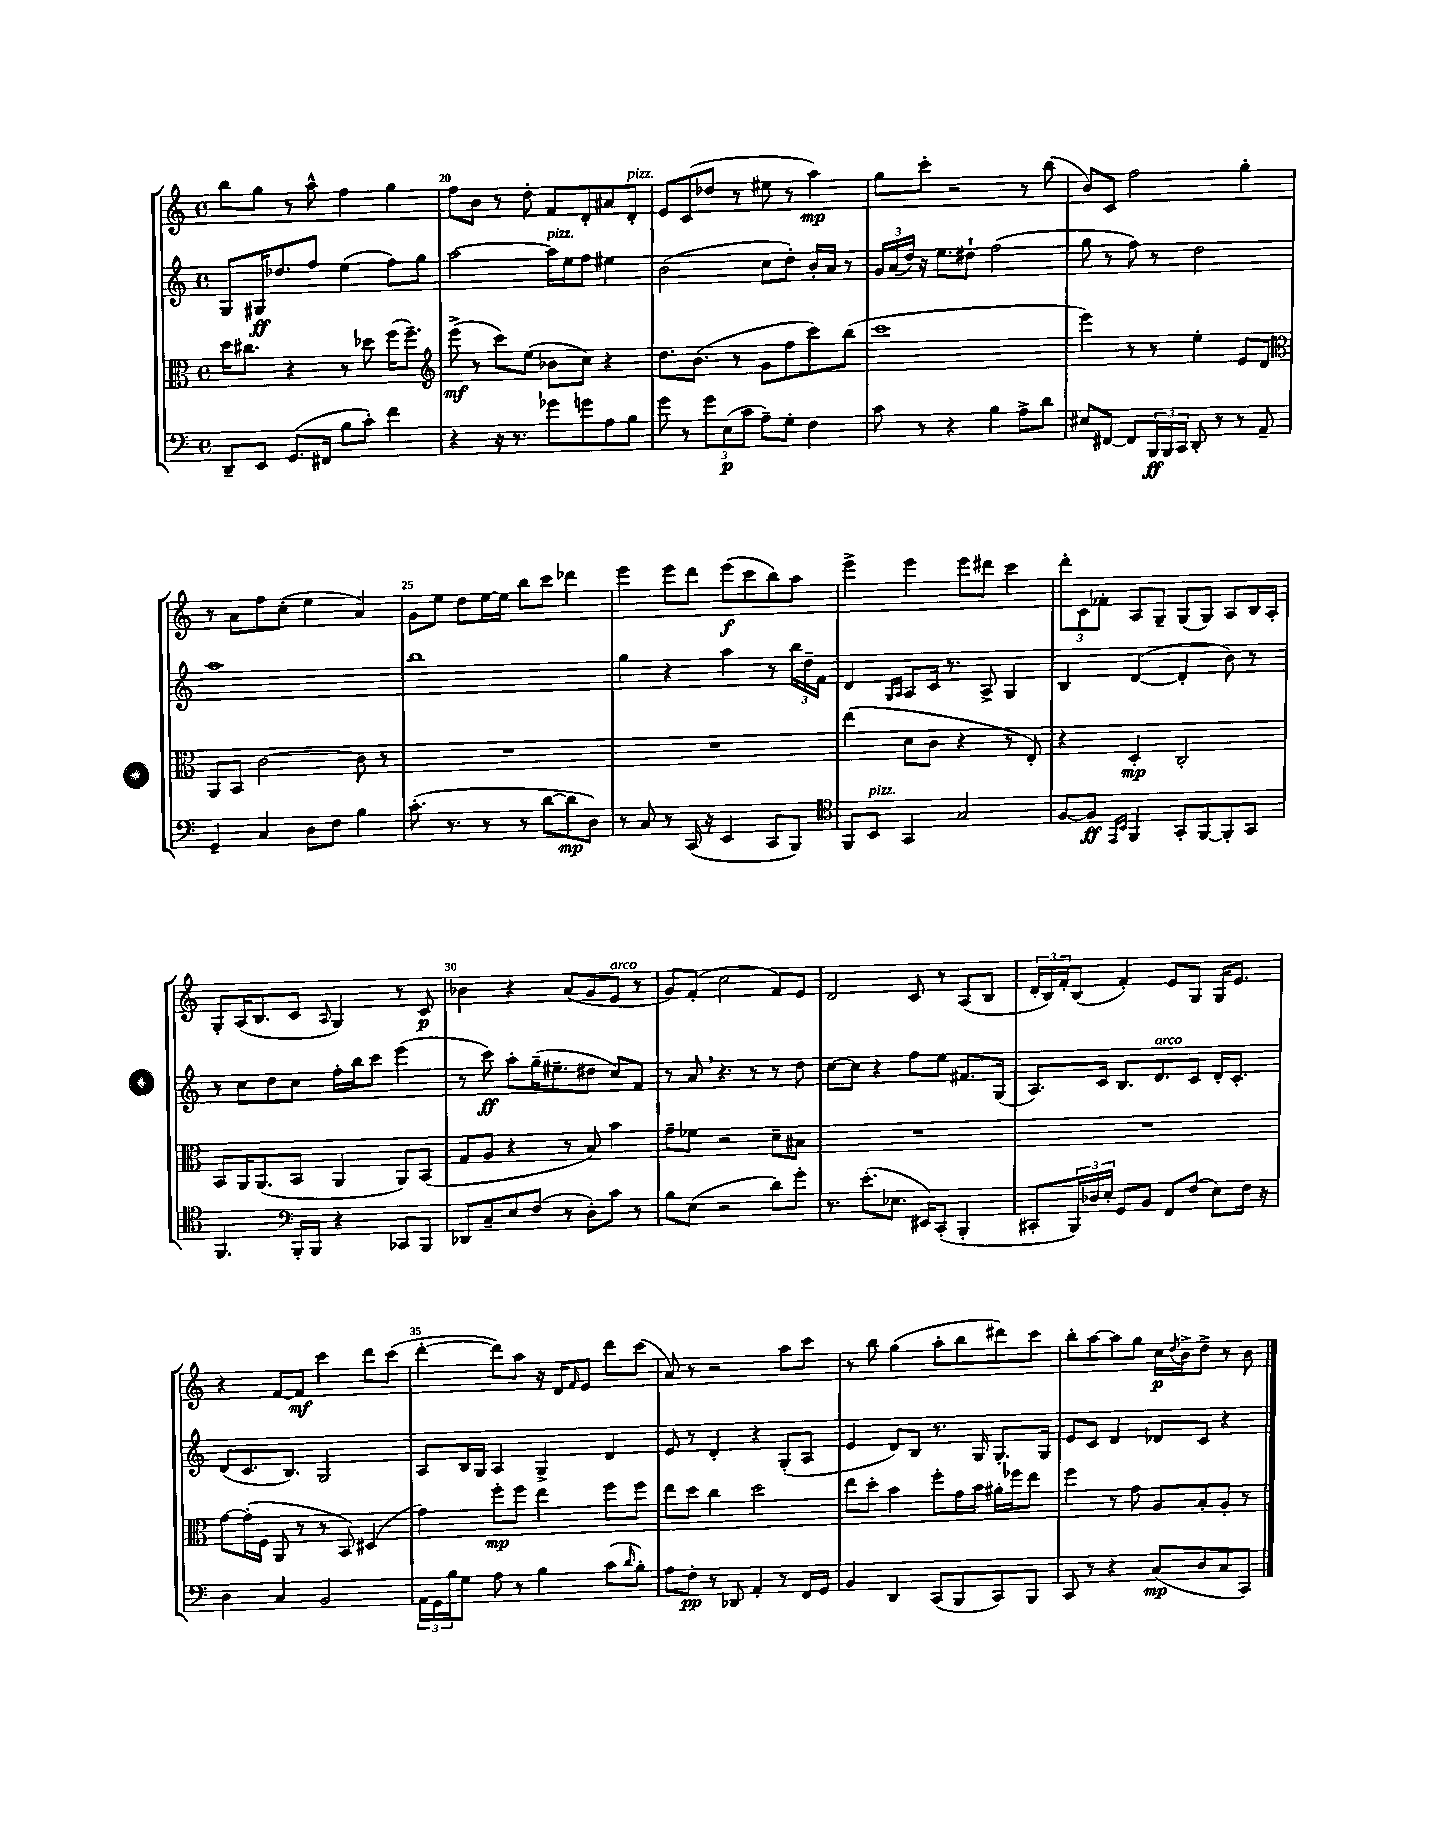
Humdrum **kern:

**kern	**dynam	**kern	**dynam	**kern	**dynam	**kern	**dynam
*part4	*part4	*part3	*part3	*part2	*part2	*part1	*part1
*staff4	*staff4	*staff3	*staff3	*staff2	*staff2	*staff1	*staff1
*clefF4	*	*clefC3	*	*clefG2	*	*clefG2	*
*k[]	*	*k[]	*	*k[]	*	*k[]	*
*M4/4	*	*M4/4	*	*M4/4	*	*M4/4	*
*met(c)	*	*met(c)	*	*met(c)	*	*met(c)	*
=19	=19	=19	=19	=19	=19	=19	=19
8DD~/L	.	16dd\KL	.	8G/L	.	8bb\L	.
.	.	8.cc#X\J	.	.	.	.	.
8EE/J	.	.	.	16G#X/K	ff	8gg\J	.
.	.	.	.	8.dd-X/	.	.	.
(8.GG/L	.	4r	.	.	.	8r	.
.	.	.	.	8ff/J	.	8aa^^\	.
16FF#X/Jk	.	.	.	.	.	.	.
8B\L	.	8r	.	(4ee\	.	4ff\	.
8c'\J)	.	8dd-X\	.	.	.	.	.
4f\	.	(16ff\KL	.	8ff\L)	.	4gg\	.
.	.	8.ff~\J)	.	.	.	.	.
.	.	.	.	8gg\J	.	.	.
=20	=20	=20	=20	=20	=20	=20	=20
*	*	*clefG2	*	*	*	*	*
4r	.	(8eee^\	mf	[2aa\	.	8ff\L	.
.	.	8r	.	.	.	8b\J	.
16r	.	8ccc\L)	.	.	.	8r	.
8.r	.	.	.	.	.	.	.
.	.	(8ee\J	.	.	.	8dd'\	.
!	!	!	!	!LO:TX:a:i:t=pizz.	!	!	!
8g-X\L	.	8b-X\L	.	16aa\LL]	.	8f/L	.
.	.	.	.	16ee\J	.	.	.
8gn\	.	8cc\J)	.	8ff\J	.	8d'/	.
8A\	.	4r	.	4ee#X\	.	8a#X/	.
!	!	!	!	!	!	!LO:TX:a:i:t=pizz.	!
8B\J	.	.	.	.	.	8d'/J	.
=21	=21	=21	=21	=21	=21	=21	=21
8g\	.	8.dd\L	.	(2b\	.	8e/L	.
8r	.	.	.	.	.	(8c/	.
.	.	(8.b\J	.	.	.	.	.
12g\L	.	.	.	.	.	8dd-X/J	.
(12E\	p	.	.	.	.	.	.
.	.	8r	.	.	.	8r	.
12c\J	.	.	.	.	.	.	.
8A~\L)	.	8g\L	.	8cc\L	.	8ee#X\	.
8G'\J	.	8ff\	.	8dd'\J)	.	8r	.
4F\	.	8ccc\)	.	16b'/LL	.	4aa\)	mp
.	.	.	.	16a/JJ	.	.	.
.	.	(8bb\J	.	8r	.	.	.
=22	=22	=22	=22	=22	=22	=22	=22
8c\	.	1ccc	.	24g/LL	.	8gg\L	.
.	.	.	.	(24a/	.	.	.
.	.	.	.	24dd/JJ)	.	.	.
8r	.	.	.	16r	.	8ccc'\J	.
.	.	.	.	8.ee\L	.	.	.
4r	.	.	.	.	.	2r	.
.	.	.	.	8dd#X`\J	.	.	.
4B\	.	.	.	(2ff\	.	.	.
8A^\L	.	.	.	.	.	8r	.
8d\J	.	.	.	.	.	(8bb\	.
=23	=23	=23	=23	=23	=23	=23	=23
8E#X/L	.	4eee\)	.	8gg\	.	8b/L)	.
[8FF#X/J	.	.	.	8r	.	8c/J	.
8FF#/L]	.	8r	.	8ff\)	.	2ff\	.
24BBB/L	ff	8r	.	8r	.	.	.
24BBB/	.	.	.	.	.	.	.
24CC/JJ	.	.	.	.	.	.	.
8DD'/	.	4ee'\	.	2dd\	.	.	.
8r	.	.	.	.	.	.	.
8r	.	8e/L	.	.	.	4gg'\	.
8AA~/	.	8d/J	.	.	.	.	.
!!LO:LB:g=z
=24	=24	=24	=24	=24	=24	=24	=24
*	*	*clefC3	*	*	*	*	*
4GG~/	.	8AA/L	.	1aa	.	8r	.
.	.	8BB/J	.	.	.	8a\L	.
4C/	.	[2c\	.	.	.	8ff\	.
.	.	.	.	.	.	(8cc'\J	.
8D\L	.	.	.	.	.	4ee\	.
8F\J	.	.	.	.	.	.	.
4B\	.	8c\]	.	.	.	4a/)	.
.	.	8r	.	.	.	.	.
=25	=25	=25	=25	=25	=25	=25	=25
(8.c'\	.	1r	.	1bb	.	8g\L	.
.	.	.	.	.	.	8ee\J	.
8.r	.	.	.	.	.	.	.
.	.	.	.	.	.	8dd\L	.
8r	.	.	.	.	.	[16ee\L	.
.	.	.	.	.	.	16ee\JJ]	.
8r	.	.	.	.	.	8bb\L	.
[8d\L	.	.	.	.	.	8ccc\J	.
8d\]	mp	.	.	.	.	4ddd-X\	.
8D\J)	.	.	.	.	.	.	.
=26	=26	=26	=26	=26	=26	=26	=26
8r	.	1r	.	4gg\	.	4eee\	.
8C/	.	.	.	.	.	.	.
8r	.	.	.	4r	.	8eee\L	.
(16CC/	.	.	.	.	.	8ddd\J	.
16r	.	.	.	.	.	.	.
4EE/	.	.	.	4aa\	.	(8eee\L	f
.	.	.	.	.	.	8ccc\	.
8CC/L	.	.	.	8r	.	8bb\)	.
8BBB/J)	.	.	.	24bb\LL	.	8aa\J	.
.	.	.	.	24dd~\	.	.	.
.	.	.	.	24f\JJ	.	.	.
=27	=27	=27	=27	=27	=27	=27	=27
*clefC4	*	*	*	*	*	*	*
8FF/L	.	(4ee\	.	4d/	.	4eee^\	.
!LO:TX:a:i:t=pizz.	!	!	!	!	!	!	!
8BB/J	.	.	.	.	.	.	.
.	.	.	.	16qqG/LL	.	.	.
.	.	.	.	16qqA/JJ	.	.	.
4GG/	.	8d\L	.	8A/L	.	4eee\	.
.	.	8c\J	.	16c/Jk	.	.	.
.	.	.	.	8.r	.	.	.
2G/	.	4r	.	.	.	8eee\L	.
.	.	.	.	8A^/	.	8ddd#X\J	.
.	.	8r	.	4G/	.	4ccc\	.
.	.	8E'/)	.	.	.	.	.
=28	=28	=28	=28	=28	=28	=28	=28
[8F/L	.	4r	.	4B/	.	12ddd'\L	.
.	.	.	.	.	.	12c\	.
8F/J]	ff	.	.	.	.	.	.
.	.	.	.	.	.	12f-X'\J	.
16qqEE/LL	.	.	.	.	.	.	.
16qqBB/JJ	.	.	.	.	.	.	.
4FF/	.	4D'/	mp	([4d/	.	8A/L	.
.	.	.	.	.	.	8G~/J	.
8GG'/L	.	2C'/	.	4d'/]	.	(8G/L	.
[8FF/	.	.	.	.	.	8G/J)	.
8FF'/]	.	.	.	8b\)	.	8A/L	.
8GG/J	.	.	.	8r	.	16B/L	.
.	.	.	.	.	.	16A'/JJ	.
!!LO:LB:g=z
=29	=29	=29	=29	=29	=29	=29	=29
4.FF/	.	8BB/L	.	8r	.	8G'/L	.
.	.	16AA/K	.	8cc\L	.	(16A/K	.
.	.	(8.AA/	.	.	.	8.B/	.
.	.	.	.	8dd\	.	.	.
*clefF4	*	*	*	*	*	*	*
16BBB'/LL	.	8BB/J	.	8cc\J	.	8c/J	.
16BBB/JJ	.	.	.	.	.	.	.
.	.	.	.	.	.	16qqA/	.
4r	.	4AA/	.	16ff'\LL	.	4G/)	.
.	.	.	.	16bb\J	.	.	.
.	.	.	.	8ccc\J	.	.	.
8CC-X/L	.	8AA/L)	.	(4eee\	.	8r	.
8BBB/J	.	(8BB/J	.	.	.	8c/	p
=30	=30	=30	=30	=30	=30	=30	=30
8DD-X/L	.	8G/L	.	8r	.	4b-X\	.
8C~/	.	8A/J	.	8ccc\)	ff	.	.
8E/	.	4r	.	8aa'\L	.	4r	.
(8F/J	.	.	.	(16gg~\K	.	.	.
.	.	.	.	8.ee#X~\	.	.	.
8r	.	8r	.	.	.	(8a/L	.
8D'\L)	.	8B/)	.	8dd#X\J	.	8g/	.
!	!	!	!	!	!	!LO:TX:a:i:t=arco	!
8c\J	.	4b\	.	8cc/L)	.	8e/J	.
8r	.	.	.	8f/J	.	8r	.
=31	=31	=31	=31	=31	=31	=31	=31
8B\L	.	8g~\L	.	8r	.	8g/L)	.
(8E\J	.	8f-X\J	.	8a,/	.	(8f'/J	.
2r	.	2r	.	4.r	.	2cc\	.
.	.	.	.	8r	.	.	.
8d\L)	.	8d~\L	.	8r	.	8f/L)	.
8g'\J	.	8B#X\J	.	8dd\	.	8e/J	.
=32	=32	=32	=32	=32	=32	=32	=32
8.r	.	1r	.	[8cc\L	.	2d/	.
.	.	.	.	8cc\J]	.	.	.
(8.e'\L	.	.	.	.	.	.	.
.	.	.	.	4r	.	.	.
8.E-X\J	.	.	.	.	.	.	.
.	.	.	.	8ff\L	.	8c/	.
16EE#X/KL)	.	.	.	.	.	.	.
(8CC'/J	.	.	.	8ee\J	.	8r	.
4BBB'/	.	.	.	8.f#X/L	.	(8A/L	.
.	.	.	.	.	.	8B/J	.
.	.	.	.	(16G/Jk	.	.	.
=33	=33	=33	=33	=33	=33	=33	=33
8CC#X'/L	.	1r	.	8.A/L)	.	24d'/LL	.
.	.	.	.	.	.	24B/)	.
.	.	.	.	.	.	24f'/J	.
24BBB/L)	.	.	.	.	.	(8B/J	.
24D-X/	.	.	.	.	.	.	.
.	.	.	.	16c/Jk	.	.	.
24E'/JJ	.	.	.	.	.	.	.
8GG/L	.	.	.	8.B/L	.	4f'/)	.
8BB/J	.	.	.	.	.	.	.
!	!	!	!	!LO:TX:a:i:t=arco	!	!	!
.	.	.	.	8.d/	.	.	.
8FF/L	.	.	.	.	.	8e/L	.
(8F/J	.	.	.	8c/J	.	8G/J	.
8E\L)	.	.	.	16d'/KL	.	16G/KL	.
.	.	.	.	8.c'/J	.	8.e/J	.
16F\Jk	.	.	.	.	.	.	.
16r	.	.	.	.	.	.	.
!!LO:LB:g=z
=34	=34	=34	=34	=34	=34	=34	=34
4D\	.	[8g\L	.	(8d/L	.	4r	.
.	.	(16g'\L]	.	8.c/	.	.	.
.	.	16F\JJ	.	.	.	.	.
4C/	.	8AA/	.	.	.	[8f/L	.
.	.	.	.	8.B/J)	.	.	.
.	.	8r	.	.	.	8f/J]	mf
2BB/	.	8r	.	2G/	.	4ccc\	.
.	.	8BB/)	.	.	.	.	.
.	.	(4D#X/	.	.	.	8ddd\L	.
.	.	.	.	.	.	(8ccc\J	.
=35	=35	=35	=35	=35	=35	=35	=35
24AA\LL	.	4g\)	.	8A/L	.	[4ddd'\	.
24GG\	.	.	.	.	.	.	.
24B\J	.	.	.	.	.	.	.
8G\J	.	.	.	16B/L	.	.	.
.	.	.	.	16G/JJ	.	.	.
8A\	.	8ff'\L	mp	4A/	.	8ddd\L])	.
8r	.	8ff\J	.	.	.	8aa\J	.
4B\	.	4ee\	.	4G^/	.	16r	.
.	.	.	.	.	.	16d/KL	.
.	.	.	.	.	.	16qqf/	.
.	.	.	.	.	.	8e/J	.
(8c\L	.	8ff\L	.	4d/	.	8ddd\L	.
16qqd/	.	.	.	.	.	.	.
8B'\J)	.	8ff\J	.	.	.	(8ccc\J	.
=36	=36	=36	=36	=36	=36	=36	=36
8A\L	.	8ee\L	.	8e/	.	8a/)	.
8F'\J	pp	8dd\J	.	8r	.	8r	.
8r	.	4cc\	.	4d'/	.	2r	.
8DD-X/	.	.	.	.	.	.	.
4AA'/	.	2dd\	.	4r	.	.	.
8r	.	.	.	(8G'/L	.	8aa\L	.
16FF/LL	.	.	.	8A/J	.	8ccc\J	.
16GG/JJ	.	.	.	.	.	.	.
=37	=37	=37	=37	=37	=37	=37	=37
4BB/	.	8ee\L	.	4e/	.	8r	.
.	.	8dd'\J	.	.	.	8bb\	.
4DD/	.	4b\	.	8d/L)	.	(4gg\	.
.	.	.	.	8B/J	.	.	.
(8CC/L	.	8ff'\L	.	8.r	.	8aa'\L	.
8BBB/	.	16g\L	.	.	.	8bb\	.
.	.	16b\JJ	.	16G/	.	.	.
8CC/)	.	16a#X'\LL	.	8.G'/L	.	8ddd#X\)	.
.	.	16ff-X\J	.	.	.	.	.
8BBB/J	.	8ee\J	.	.	.	8ccc\J	.
.	.	.	.	16G/Jk	.	.	.
=38	=38	=38	=38	=38	=38	=38	=38
8CC/	.	4ff\	.	8e/L	.	8bb'\L	.
8r	.	.	.	8c/J	.	[8aa\	.
4r	.	8r	.	4d/	.	8aa\]	.
.	.	8g\	.	.	.	8gg\J	.
(8C/L	mp	8A/L	.	8d-X/L	.	16cc\LL	p
.	.	.	.	.	.	8qdd/	.
.	.	.	.	.	.	16b^\J	.
8D/	.	8B'/	.	8c/J	.	8dd^\J	.
8C/	.	8A'/J	.	4r	.	8r	.
8CC/J)	.	8r	.	.	.	8b\	.
==	==	==	==	==	==	==	==
*-	*-	*-	*-	*-	*-	*-	*-
